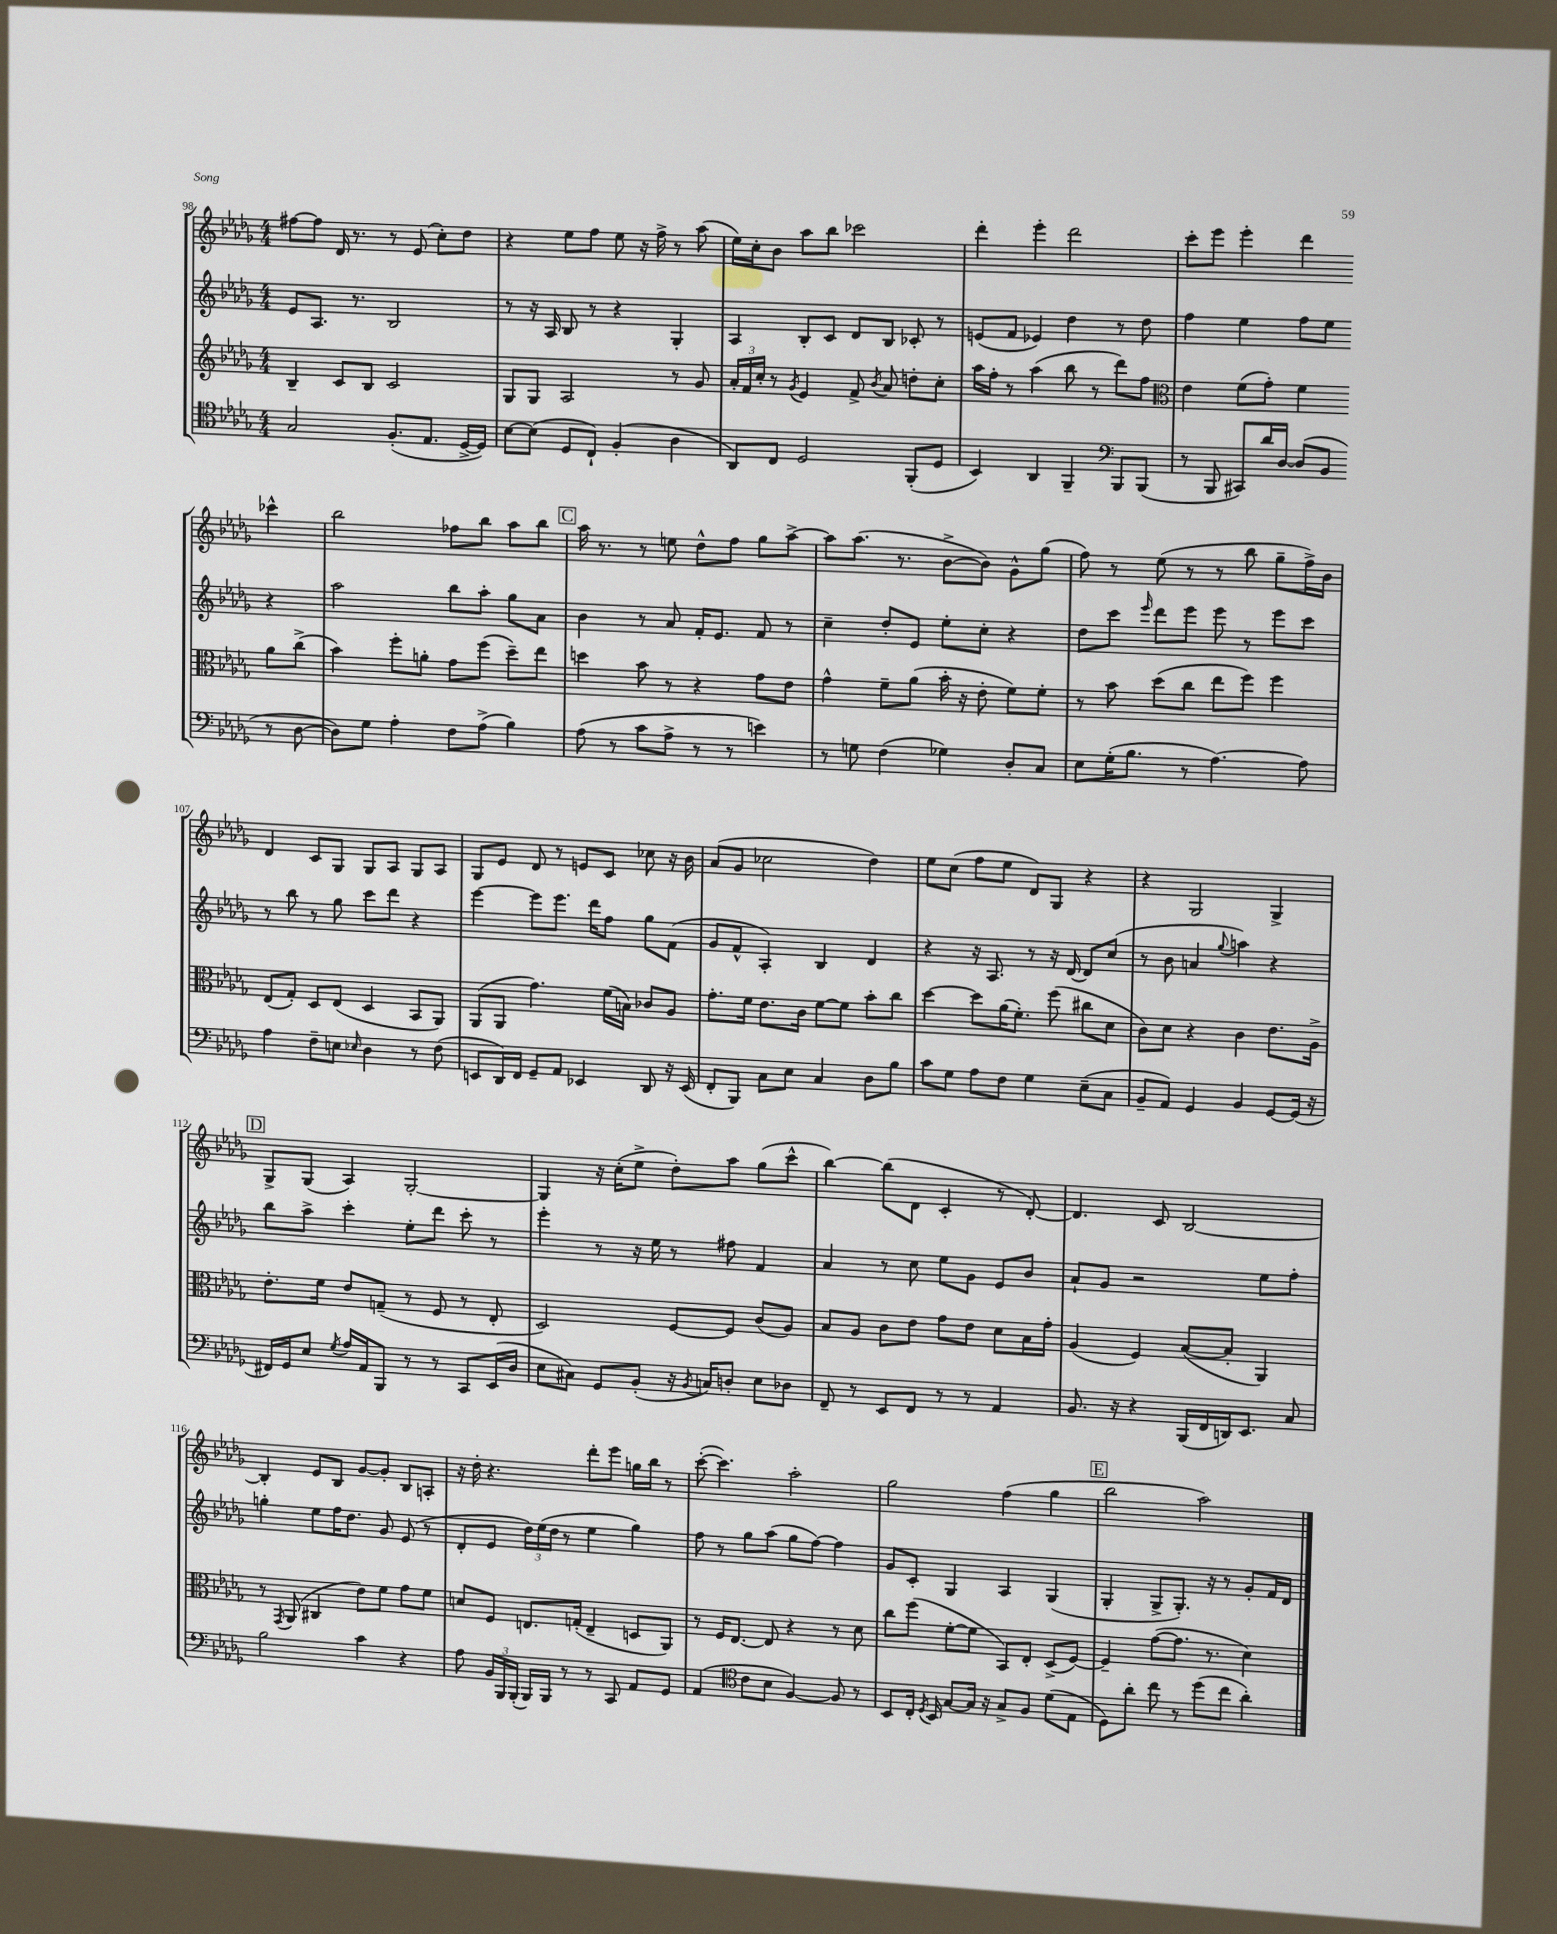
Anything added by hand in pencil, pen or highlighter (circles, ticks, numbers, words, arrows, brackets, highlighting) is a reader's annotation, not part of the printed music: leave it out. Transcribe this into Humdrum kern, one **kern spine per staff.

**kern	**kern	**kern	**kern
*staff4	*staff3	*staff2	*staff1
*clefC4	*clefG2	*clefG2	*clefG2
*k[b-e-a-d-g-]	*k[b-e-a-d-g-]	*k[b-e-a-d-g-]	*k[b-e-a-d-g-]
*M4/4	*M4/4	*M4/4	*M4/4
2G-	4B-~	8e-	[8ff#
.	.	8.A-	8ff#]
.	8c	.	16d-
.	.	8.r	8.r
.	8B-	.	.
(8.F'	2c	2B-	8r
.	.	.	(8e-
8.E-	.	.	.
.	.	.	8cc')
[16D-^	.	.	8dd-
16D-])	.	.	.
=	=	=	=
[8B-	8G-	8r	4r
(8B-]	8G-	16r	.
.	.	16A-	.
8D-	2A-	8B-	8ee-
8C`)	.	8r	8ff
(4F'	.	4r	8ee-
.	.	.	16r
.	.	.	16ff^
4A-	8r	4G-'	8r
.	8g-	.	(8aa-
=	=	=	=
8AA-)	24a-'	4A-	16ee-)
.	24f	.	.
.	.	.	16cc'
.	24cc'	.	.
8C	8r	.	8b-
.	8qg-	.	.
2D-	4e-	8B-'	8aa-
.	.	8c	8bb-
.	8f^	8d-	2ccc-
.	8qb-	.	.
.	8a-	8B-	.
(8FF'	8dd'	8c-'	.
8D-	8cc'	8r	.
=	=	=	=
4BB-)	16aa-	(8e	4ddd-'
.	16ff'	.	.
.	8r	8f	.
4AA-	(4aa-	4e-)	4eee-'
4FF~	8bb-	4dd-	2ddd-
.	8r	.	.
*clefF4	*	*	*
8BBB-	8ddd-)	8r	.
(8BBB-	8ff	8dd-	.
=	=	=	=
*	*clefC3	*	*
8r	4e-	4ff	8ccc'
8BBB-	.	.	8eee-
8CC#)	(8f	4ee-	4eee-'
16d-	8g-')	.	.
[16D-	.	.	.
(8D-]	4f	8ff	4ddd-
8BB-	.	8ee-	.
8r	8a-	4r	4ccc-^^
[8D-	(8cc^	.	.
=	=	=	=
8D-])	4b-)	2aa-	2bb-
8G-	.	.	.
4A-'	8ff'	.	.
.	8a'	.	.
8F	8g-	8bb-	8ff-
(8A-^	(8ff	8aa-'	8bb-
4B-)	8dd-~)	8gg-	8aa-
.	8ee-	8a-	8bb-
=	=	=	=
(8A-	4dd	4b-	16aa-
.	.	.	8.r
8r	.	.	.
8c	8b-	8r	8r
8A-^	8r	8a-	8ee
8r	4r	16f'	8dd-^^
.	.	8.e-	.
8r	.	.	8ff
4e)	8g-	8f	8gg-
.	8e-	8r	[8aa-^
=	=	=	=
8r	4g-^^	4cc~	8aa-]
8G	.	.	(8.aa-
(4F	8f~	8dd-'	.
.	.	.	8.r
.	(8a-	8e-	.
4G-)	16b-'	8ee-'	[8b-^
.	16r	.	.
.	8e-'	8cc'	8b-])
8D-'	8f)	4r	8g-^^
8C	8f'	.	(8gg-
=	=	=	=
8E-	8r	8dd-	8ff)
(16G-'	8b-	8ccc	8r
8.B-	.	.	.
.	.	16qqeee-	.
.	(8dd-	8ddd-	(8ee-
8r	8cc	8eee-	8r
[4.A-)	8ee-	8eee-	8r
.	8ff)	8r	8bb-
.	4ff	8eee-	8gg-~
8A-]	.	8ccc	16ff^)
.	.	.	16b-
=	=	=	=
4A-	(8E-	8r	4d-
.	8G-')	8bb-	.
8F~	8D-	8r	8c
8E	(8E-	8gg-	8G-
16qqE-	.	.	.
4D-	4D-	8ccc	8G-
.	.	8ddd-	8A-
8r	8BB-	4r	8G-
(8F	8AA-)	.	8A-
=	=	=	=
8EE	(8AA-	[4eee-	8G-
16DD-)	8AA-	.	8e-
16FF	.	.	.
8GG-~	4.g-)	8eee-]	8d-
8AA-	.	8.eee-	8r
4EE-	.	.	8e
.	.	16ddd-	.
.	(16f	8ff	8c
.	16B)	.	.
8DD-	8c-	8gg-	8cc-
16r	8A-	(8f	16r
(16EE-	.	.	16b-
=	=	=	=
8FF'	8.g-'	8g-	(8a-
8BBB-)	.	8f^^	8g-
.	16f	.	.
8C	8.e-	4A-')	2cc-
8E-	.	.	.
.	16c	.	.
4C	[8f	4B-	.
.	8f]	.	.
8D-	8b-'	4d-	4dd-)
8B-	8cc	.	.
=	=	=	=
8c	[4dd-	4r	8ee-
8G-	.	.	(8cc
8A-	8dd-]	16r	8ff
.	.	8.A-	.
8F	(16a-	.	8ee-
.	8.f')	.	.
4G-	.	8r	8d-)
.	(8ff	16r	8G-
.	.	[16d-	.
(8E-~	8cc#	8d-]	4r
8C	8d-	(8cc	.
=	=	=	=
8BB-~	8c)	8r	4r
8AA-)	8d-	8b-	.
4GG-	4r	4a	2G-
.	.	8qqgg-	.
4BB-	4c	4aa)	.
[8GG-	8.e-	4r	4G-^
(16GG-]	.	.	.
16r	16A-^	.	.
=	=	=	=
16FF#)	8.e-'	8bb-	8G-^
16GG-	.	.	.
8E-	.	8aa-^	(8G-
.	16f	.	.
8qG-	.	.	.
16A-	8e-	4ccc'	4A-)
16AA-	.	.	.
8BBB-	(8G~	.	.
8r	8r	8ee-'	[2G-'
8r	8F	8ddd-	.
8CC	8r	8ccc'	.
(16EE-	8E-'	8r	.
16D-	.	.	.
=	=	=	=
8E-	2D-)	4eee-'	4G-]
8C#)	.	.	.
8GG-	.	8r	16r
.	.	.	(16cc'
(8BB-'	.	16r	8ee-^
.	.	16ee-	.
16r	[8F	8r	8dd-')
8qBB-	.	.	.
16C)	.	.	.
8D'	8F]	8ff#	8aa-
8E-	(8c	4f	(8gg-
8D-	8A-)	.	8ccc^^
=	=	=	=
8FF~	8B-	4a-	[4bb-)
8r	8A-	.	.
8EE-	8c	8r	(8bb-]
8FF	8e-	8cc	8d-
8r	8g-	8ee-	4c'
8r	8e-	8g-	.
4AA-	8d-	8e-	8r
.	16B-	8b-	[8d-')
.	16g-'	.	.
=	=	=	=
8.BB-	(4A-	8a-`	4.d-]
.	.	8g-	.
16r	.	.	.
4r	4F)	2r	.
.	.	.	8c
(16BBB-	([8B-	.	[2B-
16FF	.	.	.
16DD)	8B-']	.	.
8.EE-	.	.	.
.	4AA-)	8ee-	.
8C	.	8ff'	.
=	=	=	=
2B-	8r	4gg'	4B-']
.	8qGG-	.	.
.	(8AA-	.	.
.	4C#	8ee-	8e-
.	.	16ff	8B-
.	.	8.dd-	.
4c	8e-)	.	[8g-
.	8f	8g-	8g-']
4r	8g-	(8e-	8B-
.	8f	8r	8A'
=	=	=	=
8A-	8d	8d-'	16r
.	.	.	16dd-'
24BB-	8F	8e-	4.r
24BBB-	.	.	.
(24BBB-'	.	.	.
16BBB-)	8.E	24dd-)	.
.	.	(24ee-	.
16BBB-	.	.	.
.	.	24dd-	.
8r	.	8r	.
.	(16G'	.	.
8r	4E~	4ee-	8ddd-'
8CC	.	.	8eee-
8AA-	8D	4gg-)	16gg
.	.	.	16bb-
8GG-	8AA-)	.	8r
=	=	=	=
(4AA-	8r	8ff	([8ccc'
.	16F	8r	4.ccc])
.	[8.E-	.	.
*clefC4	*	*	*
8c	.	8gg-	.
8B-	8E-]	(8aa-	.
[4F)	4r	8gg-	2aa-'
.	.	[8ff)	.
8F]	8r	4ff]	.
8r	8d-	.	.
=	=	=	=
8BB-	8cc	8g-	2gg-
16C'	(8ff	8c'	.
8qD-	.	.	.
16BB-	.	.	.
[8G-	[8f'	4G-	.
16G-]	8f]	.	.
16r	.	.	.
8G-^	8BB-)	4A-	(4ff
8F	8E-'	.	.
(8d-	(8D-^	(4G-	4gg-
8E-	[8F)	.	.
=	=	=	=
8D-)	4F~]	4G-'	2bb-
8a-'	.	.	.
8cc	([8g-	8G-^	.
8r	8.g-]	8.G-')	.
(8dd-	.	.	2aa-)
.	8.r	16r	.
8cc	.	8r	.
4a-')	4d-)	8g-'	.
.	.	16f	.
.	.	16d-	.
==	==	==	==
*-	*-	*-	*-
